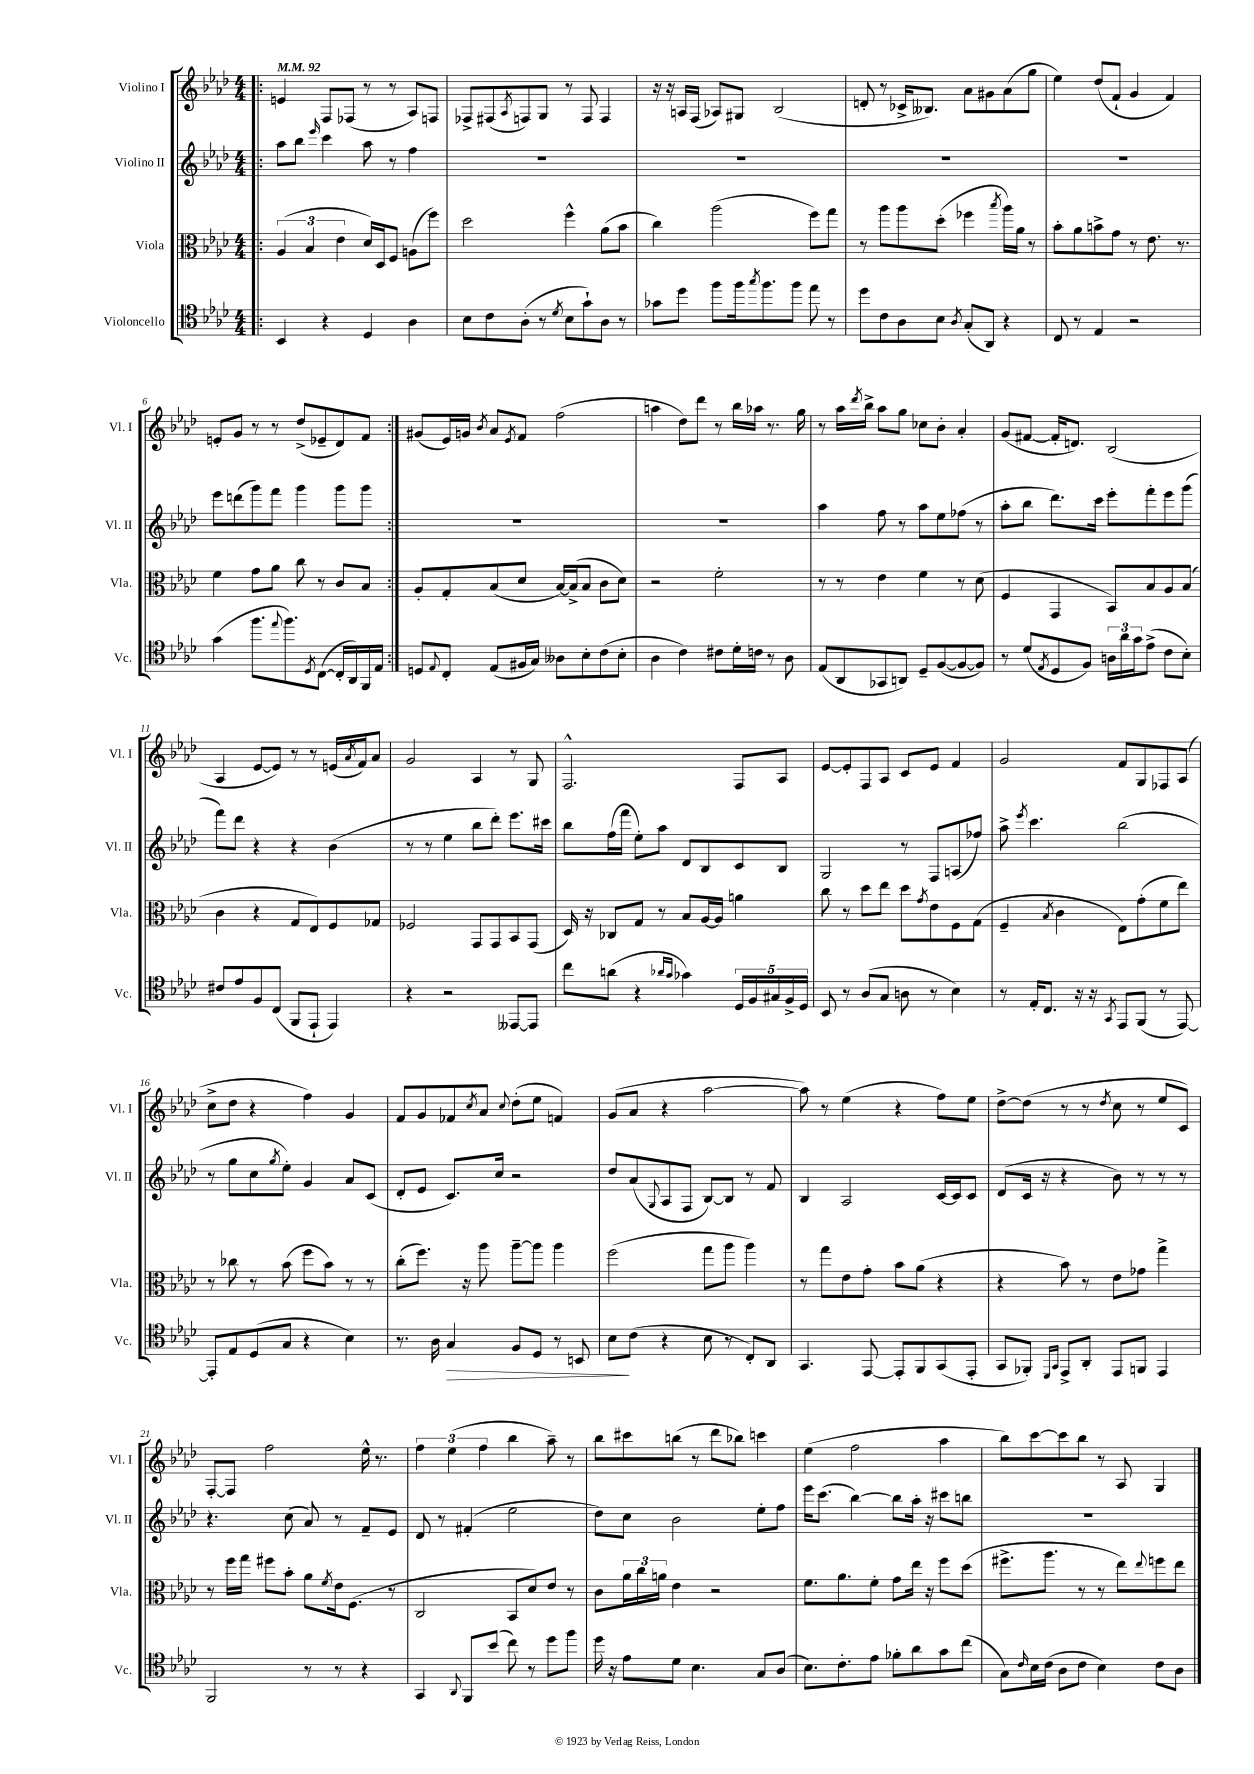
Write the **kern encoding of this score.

**kern	**kern	**kern	**kern
*staff4	*staff3	*staff2	*staff1
*clefC4	*clefC3	*clefG2	*clefG2
*k[b-e-a-d-]	*k[b-e-a-d-]	*k[b-e-a-d-]	*k[b-e-a-d-]
*M4/4	*M4/4	*M4/4	*M4/4
*MM92	*MM92	*MM92	*MM92
=!|:	=!|:	=!|:	=!|:
4BB-	(6A-	8aa-	4e
.	.	8bb-	.
.	6B-	.	.
.	.	16qqeee-	.
4r	.	4ccc	8F
.	6e-	.	.
.	.	.	(8F-
4D-	16d-)	8aa-	8r
.	16D-	.	.
.	8F	8r	8r
4A-	(8A	4ff	8A-)
.	8ff)	.	8F
=	=	=	=
8B-	2dd-	1r	8F-^
8c	.	.	(8F#
.	.	.	8qA-
(8A-'	.	.	8F)
8r	.	.	8G
8qd-	.	.	.
8B-	4ff^^	.	8r
8g`)	.	.	8F
8A-	(8a-	.	4F
8r	8b-	.	.
=	=	=	=
8g-	4cc)	1r	16r
.	.	.	16r
8dd-	.	.	16A
.	.	.	(16F
8ff	(2aa-	.	8A-)
16ff	.	.	8G#
8qgg	.	.	.
8.ff	.	.	.
.	.	.	(2B-
8ff	.	.	.
8ee-	8ff)	.	.
8r	8gg	.	.
=	=	=	=
8dd-	8r	1r	8d'
8c	8aa-	.	8r
8A-	8aa-	.	16c-^
.	.	.	8.B--)
8B-	(8dd-'	.	.
8qA-	.	.	.
(8G'	4ff-	.	8a-
8AA-)	.	.	8g#
.	8qbb-	.	.
4r	16aa-)	.	(8a-
.	16a-	.	.
.	8r	.	8gg
=	=	=	=
8C	8b-'	1r	4ee-)
8r	8a-	.	.
4E-	8b^	.	(8dd-
.	8g	.	8f`
2r	8r	.	4g
.	8.e-	.	.
.	.	.	4f)
.	8.r	.	.
=	=	=	=
(4g	4f	8eee-	8e'
.	.	(8ddd	8g
8.ff	8g	8ggg)	8r
.	8a-	8fff	8r
8qqee-	.	.	.
8.ff)	.	.	.
.	8cc	4ggg	(8dd-^
8qD-	.	.	.
([8C	8r	.	8e-~
16C']	8c	8ggg	8d-)
16AA-)	.	.	.
16FF	8B-	8ggg	8f
16E-	.	.	.
=:|!	=:|!	=:|!	=:|!
8D	8A-'	1r	(8g#
8qqE-	.	.	.
8C'	8G'	.	16e-)
.	.	.	16g
.	.	.	8qb-
(8E-	(8B-	.	8a-
.	.	.	8qe-
16F#	8d-	.	8f
16G)	.	.	.
8A--	[16B-)	.	(2ff
.	(16B-^]	.	.
8B-'	8B-	.	.
(8c	8c	.	.
8B-'	8d-)	.	.
=	=	=	=
4A-	2r	1r	4aa
4c)	.	.	8dd-)
.	.	.	8ddd-
8c#	2f'	.	8r
16d-'	.	.	16bb-
16c	.	.	16aa-
8r	.	.	8.r
8A-	.	.	.
.	.	.	16gg
=	=	=	=
(8E-	8r	4aa-	8r
8AA-	8r	.	16aa-
.	.	.	8qddd-
.	.	.	16bb-^
8GG-	4e-	8ff	8aa-
8AA)	.	8r	8gg
8D-~	4f	8aa-	8cc-
([8F	.	8ee-	8b-'
8F_	8r	(8ff-	4a-'
8F])	(8d-	8r	.
=	=	=	=
8r	4F	8aa-'	(8g
(8d-	.	8bb-	[8f#
8qE-	.	.	.
8D-	4GG	8.ddd-)	16f#']
.	.	.	8.d)
8F)	.	.	.
.	.	16ccc	.
24A	8BB-)	8eee-'	(2B-
24a-	.	.	.
24g	.	.	.
(8e-^	8B-	8fff'	.
8c	8A-	8eee-	.
8B-')	(8B-	(8ggg	.
=	=	=	=
8c#	4c	8fff)	4A-
8e-	.	8ddd-	.
8F	4r	4r	[8e-
(8C	.	.	8e-])
8FF	8G	4r	8r
8EE-`	8E-)	.	8r
4EE-)	8F	(4b-	(16e
.	.	.	8qa-
.	.	.	16f)
.	8G-	.	8a-
=	=	=	=
4r	2F-	8r	2g
.	.	8r	.
2r	.	4ee-	.
.	8GG	8bb-	4A-
.	8GG	8ddd-')	.
[8EE--	8BB-	8.eee-	8r
8EE--]	(8GG	.	8G
.	.	16ccc#	.
=	=	=	=
8cc	16D-)	8bb-	2.F^^
.	16r	.	.
(8a	8C-	(16ff	.
.	.	16fff	.
4r	8G	8ee-')	.
.	8r	8aa-	.
16qqa-	.	.	.
16qqg	.	.	.
4g-)	8B-	8d-	.
.	[16A-	8B-	.
.	16A-]	.	.
20D-	4a	8c	8F
20F	.	.	.
20G#	.	.	.
.	.	8B-	8A-
20F^	.	.	.
20D-	.	.	.
=	=	=	=
8BB-	8cc	2G	[8e-
8r	8r	.	8e-']
(8A-	8dd-	.	8F
8G	8ee-	.	8A-
8A	8dd-	8r	8c
.	8qg	.	.
8r	8e-	8F	8e-
4B-)	8F	(8A	4f
.	(8G	8ff-)	.
=	=	=	=
8r	4F~	8aa-^	2g
.	.	8qeee-	.
16E-'	.	4.ccc	.
8.C	.	.	.
.	8qB-	.	.
.	4c	.	.
16r	.	.	.
16r	.	.	.
8qGG	.	.	.
8EE-	8E-)	(2bb-	8f
(8FF	(8g'	.	8G
8r	8f	.	8F-
[8EE-)	8ee-)	.	(8A-
=	=	=	=
8EE-']	8r	8r	8cc^
8E-	8cc-	8gg	8dd-
(8D-	8r	8cc	4r
.	.	8qgg	.
8G	(8b-	8ee-')	.
4r	8ff	4g	4ff)
.	8b-)	.	.
4B-)	8r	8a-	4g
.	8r	(8c	.
=	=	=	=
8.r	(8cc'	8d-'	8f
.	8.ff)	8e-	8g
16A-	.	.	.
4G	.	8.c)	8f-
.	16r	.	.
.	.	.	8qcc
.	8aa-	.	8a-
.	.	16cc	.
.	.	.	8qqcc
8F	[8aa-~	2r	(8dd-'
8D-	8aa-]	.	8ee-
8r	4aa-	.	4f)
8BB	.	.	.
=	=	=	=
8B-	(2ff	8dd-	(8g
(8c	.	(8a-	8a-
.	.	8qqG	.
4r	.	8A-	4r
.	.	8F	.
8B-	8gg	[8B-)	[2aa-
8r	8aa-	8B-]	.
8C')	4aa-)	8r	.
8AA-	.	8f	.
=	=	=	=
4.GG	8r	4B-	8aa-])
.	8gg	.	8r
.	8e-	2A-	(4ee-
[8EE-	8g'	.	.
8EE-']	8b-	.	4r
8FF	(8a-	.	.
(8GG	4r	[16c	8ff)
.	.	16c]	.
8EE-'	.	8c	8ee-
=	=	=	=
8GG	4r	(8d-	[8dd-^
8FF-')	.	16c	(8dd-]
.	.	16r	.
16qqDD-	.	.	.
16qqGG	.	.	.
8EE-^	8b-)	4r	8r
8AA-'	8r	.	8r
.	.	.	8qdd-
8EE-	8e-	8b-)	8cc
8FF	8g-	8r	8r
4EE-	4gg^	8r	8ee-
.	.	8r	8c)
=	=	=	=
2FF	8r	4.r	[8F'
.	16ff	.	8F]
.	16gg	.	.
.	8ff#	.	2ff
.	8b-'	(8cc	.
8r	8a-	8a-)	.
.	8qf	.	.
8r	16e-	8r	.
.	(8.F	.	.
4r	.	8f~	16ee-^^
.	.	.	8.r
.	8r	8e-	.
=	=	=	=
4GG	2C	8d-	6ff
.	.	8r	.
.	.	.	(6ee-
8qqAA-	.	.	.
8FF	.	(4f#'	.
.	.	.	6ff
(8b-	.	.	.
8cc)	8BB-	2ee-	4bb-
8r	8d-)	.	.
8dd-	8e-	.	8aa-~)
8ff	8r	.	8r
=	=	=	=
16dd-	8c	8dd-)	8bb-
16r	.	.	.
8e-	24a-	8cc	8ccc#
.	24cc	.	.
.	24a	.	.
8d-	4e-	2b-	(8bb
4.B-	.	.	8r
.	2r	.	8ddd-
.	.	.	8bb-)
8G	.	8ee-'	4ccc
(8A-	.	8ff	.
=	=	=	=
8.B-)	8.f	16eee-	(4ee-
.	.	(8.ccc	.
8.c'	8.a-	.	.
.	.	[4bb-)	2ff
8e-	8f'	.	.
8f-'	8g	8bb-]	.
8a-	16ee-	16aa-'	.
.	16r	16r	.
8g	8ff	8ccc#	4aa-
(8cc	(8dd-	8bb	.
=	=	=	=
8G)	8.ff#^	1r	8bb-)
16qqc	.	.	.
16B-	.	.	[8ccc
(16c	8.aa-	.	.
8A-	.	.	8ccc]
8c	8r	.	8bb-
4B-)	8r	.	8r
.	8ee-)	.	8A-
.	8qqee-	.	.
8c	8ff	.	4G
8A-	8ee-	.	.
==	==	==	==
*-	*-	*-	*-
